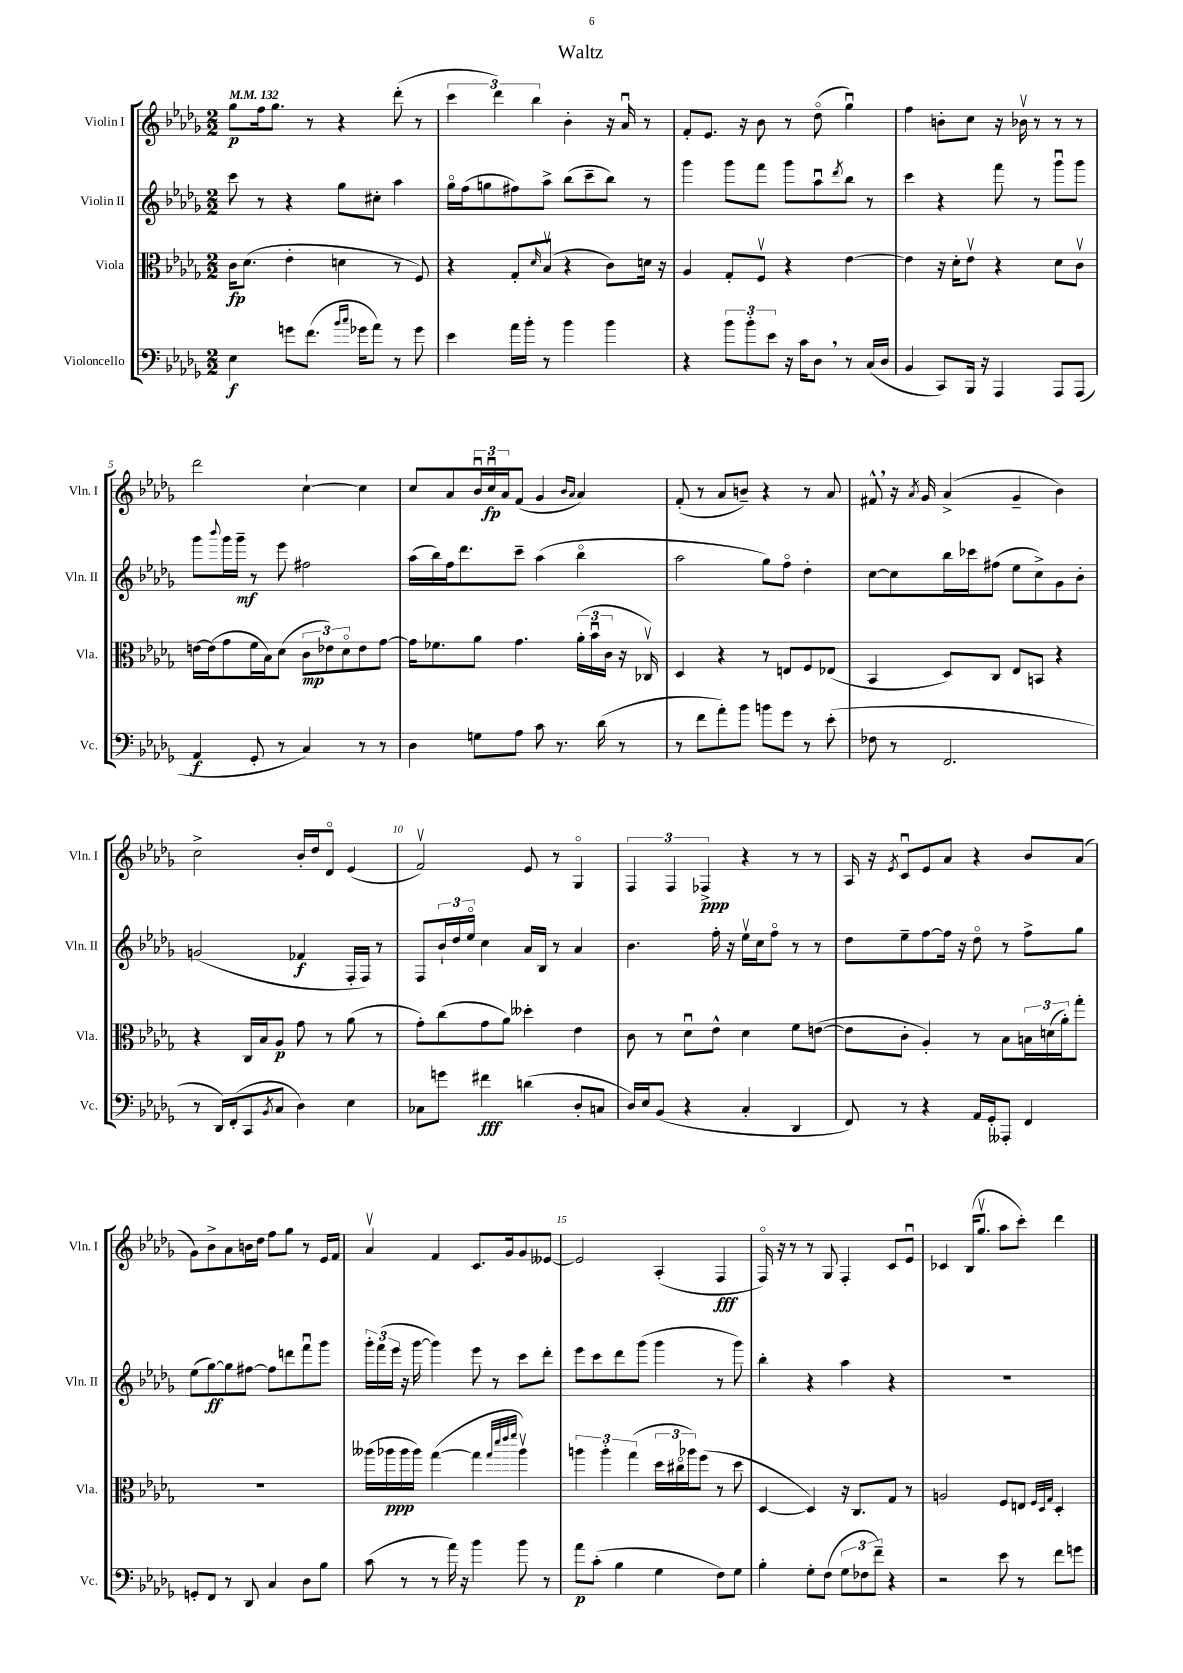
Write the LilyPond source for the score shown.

\header { title = "Waltz" }
<<
\new StaffGroup <<
\new Staff = "s0" \with { instrumentName = "Violin I" shortInstrumentName = "Vln. I" } {
    \clef treble \key des \major \numericTimeSignature \time 2/2 \tempo 4 = 132
    ges''8\p f''16 ges''8. r8 r4 des'''8-.( r8 |
    \tuplet 3/2 { c'''4 des'''4) bes''4 } bes'4-. r16 aes'16\downbow r8 |
    f'8-. ees'8. r16 bes'8 r8 des''8\flageolet( ges''4\downbow) |
    f''4 b'8-. c''8 r16 bes'16\upbow r8 r8 r8 |
    des'''2 c''4~-! c''4 |
    c''8 aes'8 \tuplet 3/2 { bes'16\downbow c''16\downbow\fp aes'16 } f'8( ges'4 \grace { bes'16 aes'16 } aes'4) |
    f'8-.( r8 aes'8 b'8--) r4 r8 aes'8 |
    fis'8-^ \breathe r16 \acciaccatura { aes'8 } ges'16 aes'4->( ges'4-- bes'4) |
    c''2-> bes'16-. des''16 des'8\flageolet ees'4( |
    f'2\upbow) ees'8 r8 ges4\flageolet |
    \tuplet 3/2 { f4 f4 fes4->\ppp } r4 r8 r8 |
    aes16 r16 \acciaccatura { ees'8 } c'8\downbow ees'8 aes'8 r4 bes'8 aes'8( |
    ges'8) bes'8-> aes'8 b'16 des''16 f''8 ges''8 r8 ees'16 f'16 |
    aes'4\upbow f'4 c'8. ges'16 ges'8 eeses'8~ |
    eeses'2 aes4-.( f4\fff |
    f16\flageolet) r16 r8 r8 ges8 f4-. c'8 ees'8\downbow |
    ces'4 bes16( ges''8.\upbow aes''8 c'''8-.) des'''4 \bar "|." |
}
\new Staff = "s1" \with { instrumentName = "Violin II" shortInstrumentName = "Vln. II" } {
    \clef treble \key des \major \numericTimeSignature \time 2/2
    c'''8 r8 r4 ges''8 cis''8-. aes''4 |
    ges''16\flageolet f''16( g''8 fis''8) aes''8-> bes''8( c'''8-- bes''8) r8 |
    ges'''4 ges'''8 f'''8 ges'''8 aes''8\downbow \acciaccatura { des'''8 } bes''8 r8 |
    c'''4 r4 f'''8 r8 ges'''8\downbow ges'''8 |
    ges'''8 \appoggiatura { bes'''8 } ges'''16 ges'''16--\mf r8 ees'''8 fis''2 |
    aes''16( bes''16) f''16 des'''8. c'''8-- aes''4( bes''4\flageolet |
    aes''2 ges''8) f''8\flageolet des''4-. |
    c''8~ c''8 bes''16 ces'''16 fis''8( ees''8 c''8->) ges'8 bes'8-. |
    g'2( fes'4\f f16-. f16) r8 |
    f8 \tuplet 3/2 { bes'16-! des''16 ees''16\flageolet } c''4 aes'16 bes16 r8 aes'4 |
    bes'4. f''16-. r16 ees''16\upbow c''16 f''8\flageolet r8 r8 |
    des''8 ees''8-- f''8~ f''16 r16 des''8\flageolet r8 f''8-> ges''8 |
    ees''8( ges''8~\ff) ges''8 fis''8~ fis''8 d'''8 f'''8\downbow ges'''8 |
    \tuplet 3/2 { ges'''16-. f'''16( ees'''16 } r16 ges'''16~ ges'''4) ees'''8 r8 c'''8 des'''8-. |
    ees'''8 c'''8 des'''8 ges'''8( ges'''4 r8 ges'''8) |
    bes''4-. r4 aes''4 r4 |
    R1 \bar "|." |
}
\new Staff = "s2" \with { instrumentName = "Viola" shortInstrumentName = "Vla." } {
    \clef alto \key des \major \numericTimeSignature \time 2/2
    c'16\fp des'8.( ees'4-. d'4 r8 f8) |
    r4 ges8-. \grace { des'16 } bes8\upbow( r4 c'8) d'16 r16 |
    aes4 ges8-. f8\upbow r4 ees'4~ |
    ees'4 r16 des'16-. ees'8\upbow r4 des'8 c'8\upbow |
    e'16~ e'16( ges'8 f'16 bes16) des'8( \tuplet 3/2 { c'8\mp ees'8) des'8\flageolet } ees'8 ges'8~ |
    ges'16 fes'8. aes'8 ges'4. \tuplet 3/2 { aes'16-.( bes'16\downbow c'16 } r16 ces16\upbow) |
    des4 r4 r8 e8 f8 ees8( |
    bes,4 des8) c8 ees8 b,8 r4 |
    r4 c16 bes16 aes8\p ges'8 r8 aes'8( r8 |
    ges'8-.) c''8( ges'8 aes'8) deses''4-. ees'4 |
    c'8 r8 des'8\downbow ees'8-^ des'4 f'8 e'8~( |
    e'8 c'8-. aes4-.) r8 bes8 \tuplet 3/2 { b16 d'16( aes'16-.) } ges''8-. |
    R1 |
    aeses''16( aes''16\ppp aes''16 aes''16) ges''4~( ges''4 \grace { ges''32 des'''32 ees'''32 f'''32 } aes''4\upbow) |
    \tuplet 3/2 { a''4 a''4-. ges''4( } \tuplet 3/2 { des''16 cis''16\flageolet aes''16) } f''8( r8 des''8 |
    des4~ des4) r16 c8. ges8 r8 |
    a2 f8 e8 \grace { f32 des32 ges32 } des4-. \bar "|." |
}
\new Staff = "s3" \with { instrumentName = "Violoncello" shortInstrumentName = "Vc." } {
    \clef bass \key des \major \numericTimeSignature \time 2/2
    ees4\f g'8 f'8.( \grace { bes'16 c''16 } ges'16 aes'8) r8 ges'8 |
    ees'4 aes'16 bes'16-. r8 bes'4 bes'4 |
    r4 \tuplet 3/2 { bes'8 bes'8-. ees'8 } r16 c'16 des8 \breathe r8 c16( des16 |
    bes,4 c,8) bes,,16 r16 aes,,4 aes,,8 aes,,8( |
    aes,4\f ges,8-. r8 c4) r8 r8 |
    des4 g8 aes8 c'8 r8. des'16( r8 |
    r8 f'8 aes'8-.) bes'8 b'8 ges'8 r8 ees'8-.( |
    fes8 r8 f,2. |
    r8 des,16) f,16-.( c,8 \acciaccatura { bes,8 } c8 des4) ees4 |
    ces8 g'8 fis'4\fff d'4( des8-. c8 |
    des16) ees16 bes,8( r4 c4-. des,4 |
    f,8) r8 r4 aes,16 ges,16-. aeses,,8-. f,4 |
    g,8-. f,8 r8 des,8 c4 des8 bes8 |
    c'8( r8 r8 aes'16) r16 bes'4 bes'8 r8 |
    aes'8\p c'8-.( bes4 ges4 f8) ges8 |
    bes4-. ges8-. f8( \tuplet 3/2 { ges8 fes8 f'8--) } r4 |
    r2 ees'8 r8 f'8 g'8 \bar "|." |
}
>>
>>
\layout { \context { \Score \override BarNumber.break-visibility = ##(#f #t #t) barNumberVisibility = #(every-nth-bar-number-visible 5) } }
